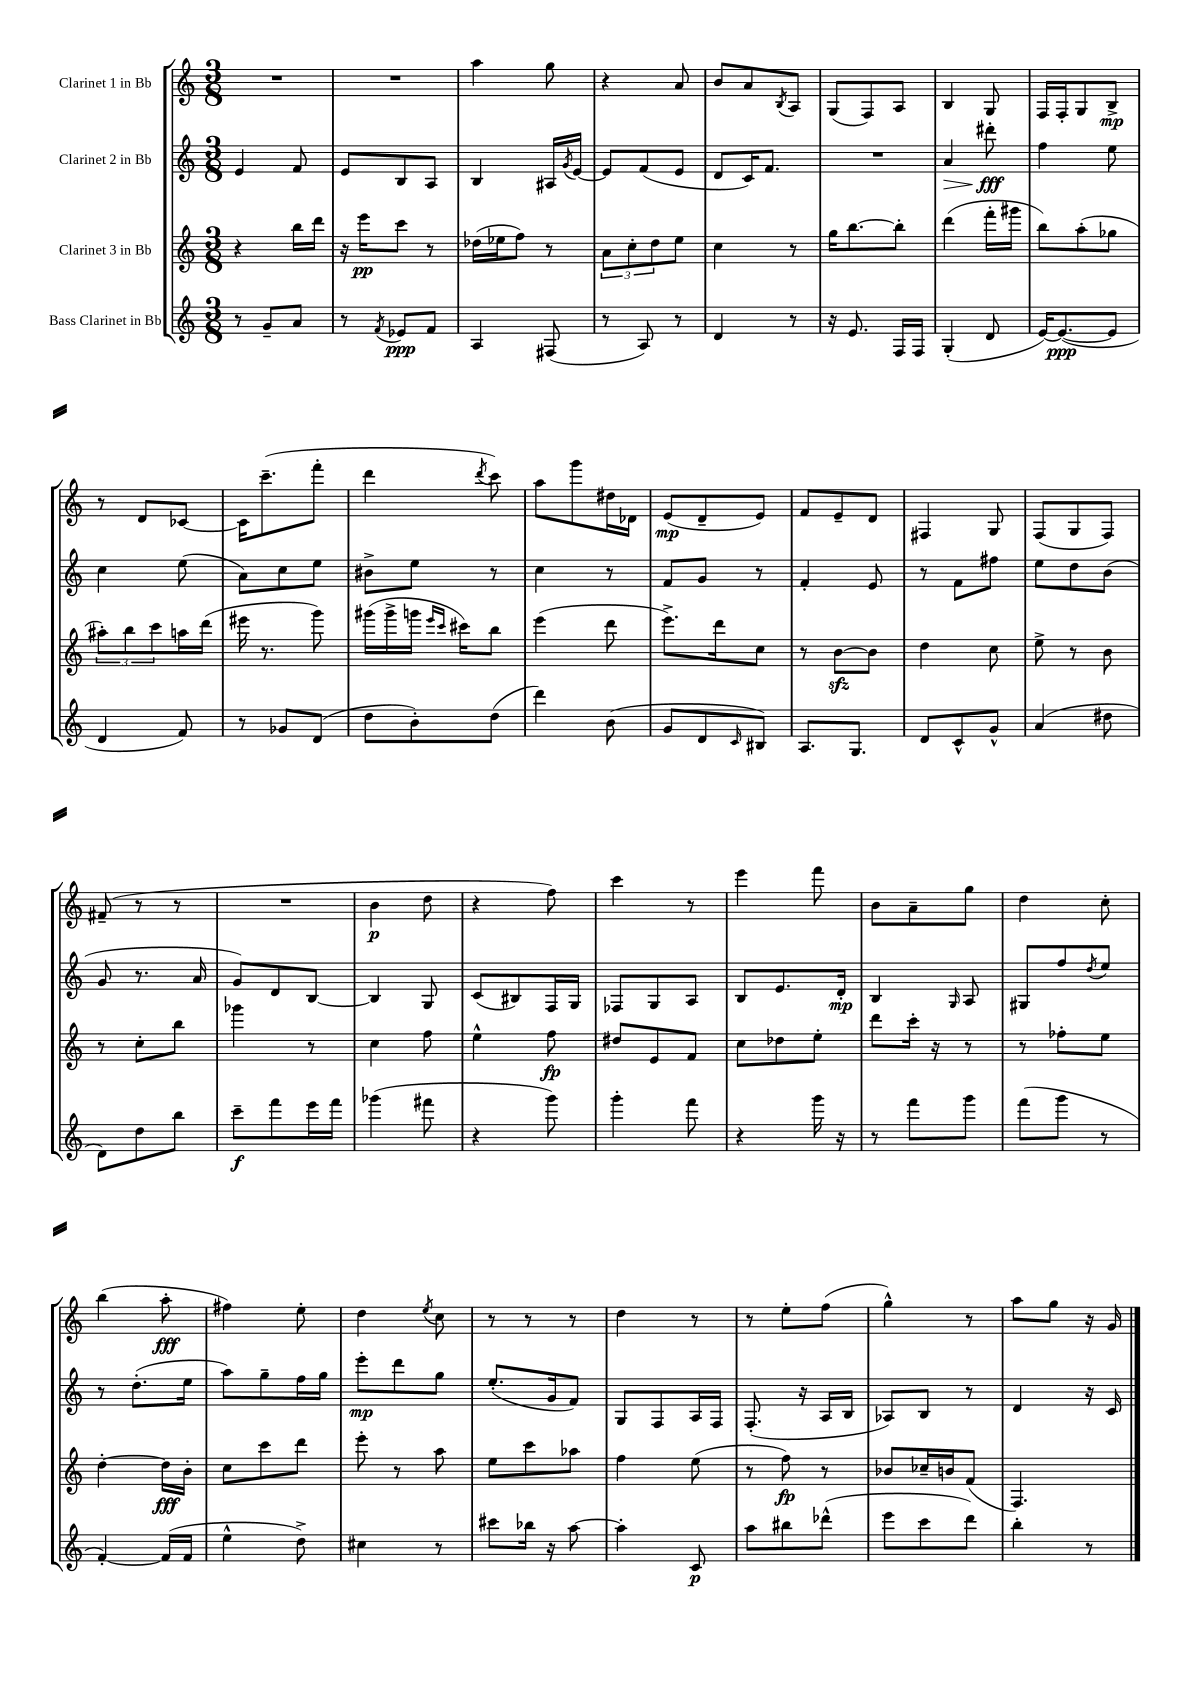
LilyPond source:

<<
\new StaffGroup <<
\new Staff = "s0" \with { instrumentName = "Clarinet 1 in Bb" } {
    \clef treble \key c \major \numericTimeSignature \time 3/8
    R4. |
    R4. |
    a''4 g''8 |
    r4 a'8 |
    b'8 a'8 \acciaccatura { b8 } a8 |
    g8( f8) a8 |
    b4 g8 |
    f16 f16-. g8 b8->\mp |
    r8 d'8 ces'8~ |
    ces'16 c'''8.--( f'''8-. |
    d'''4 \acciaccatura { d'''8 } c'''8) |
    a''8 g'''8 dis''16 des'16 |
    e'8\mp( d'8-- e'8) |
    f'8 e'8-- d'8 |
    fis4 g8 |
    f8( g8 f8) |
    fis'8--( r8 r8 |
    R4. |
    b'4\p d''8 |
    r4 f''8) |
    c'''4 r8 |
    e'''4 f'''8 |
    b'8 a'8-- g''8 |
    d''4 c''8-. |
    b''4( a''8-.\fff |
    fis''4) e''8-. |
    d''4 \acciaccatura { e''8 } c''8 |
    r8 r8 r8 |
    d''4 r8 |
    r8 e''8-. f''8( |
    g''4-^) r8 |
    a''8 g''8 r16 g'16 \bar "|." |
}
\new Staff = "s1" \with { instrumentName = "Clarinet 2 in Bb" } {
    \clef treble \key c \major \numericTimeSignature \time 3/8
    e'4 f'8 |
    e'8 b8 a8 |
    b4 ais16 \acciaccatura { g'8 } e'16~ |
    e'8 f'8( e'8 |
    d'8 c'16) f'8. |
    R4. |
    a'4\> dis'''8-.\fff\! |
    f''4 e''8 |
    c''4 e''8( |
    a'8) c''8 e''8 |
    bis'8-> e''8 r8 |
    c''4 r8 |
    f'8 g'8 r8 |
    f'4-. e'8 |
    r8 f'8 fis''8 |
    e''8 d''8 b'8( |
    g'8 r8. a'16 |
    g'8) d'8 b8~ |
    b4 g8 |
    c'8( bis8) f16 g16 |
    fes8 g8 a8 |
    b8 e'8. d'16-.\mp |
    b4 \grace { g16 } a8 |
    gis8 f''8 \acciaccatura { d''8 } e''8 |
    r8 d''8.-.( e''16 |
    a''8) g''8-- f''16 g''16 |
    e'''8-.\mp d'''8 g''8 |
    e''8.-.( g'16 f'8) |
    g8 f8 a16 f16 |
    f8.-.( r16 a16 b16 |
    aes8) b8 r8 |
    d'4 r16 c'16 \bar "|." |
}
\new Staff = "s2" \with { instrumentName = "Clarinet 3 in Bb" } {
    \clef treble \key c \major \numericTimeSignature \time 3/8
    r4 b''16 d'''16 |
    r16 e'''16\pp c'''8 r8 |
    des''16( ees''16 f''8) r8 |
    \tuplet 3/2 { a'8 c''8-. d''8 } e''8 |
    c''4 r8 |
    g''16 b''8.~ b''8-. |
    d'''4( f'''16-. gis'''16 |
    b''8) a''8-.( ges''8 |
    \tuplet 3/2 { ais''8-.) b''8 c'''8 } a''16 d'''16( |
    eis'''16 r8. g'''8) |
    gis'''16( gis'''16-> g'''16 \grace { e'''16 c'''16 } cis'''16) b''8 |
    e'''4( d'''8 |
    e'''8.->) d'''16 c''8 |
    r8 b'8~\sfz b'8 |
    d''4 c''8 |
    e''8-> r8 b'8 |
    r8 c''8-. b''8 |
    ges'''4 r8 |
    c''4 f''8 |
    e''4-^ f''8\fp |
    dis''8 e'8 f'8 |
    c''8 des''8 e''8-. |
    d'''8 c'''16-. r16 r8 |
    r8 fes''8-. e''8 |
    d''4~-. d''16\fff b'16-. |
    c''8 c'''8 d'''8 |
    e'''8-. r8 a''8 |
    e''8 c'''8 aes''8 |
    f''4 e''8( |
    r8 f''8\fp) r8 |
    bes'8 ces''16-- b'16 f'8( |
    f4.) \bar "|." |
}
\new Staff = "s3" \with { instrumentName = "Bass Clarinet in Bb" } {
    \clef treble \key c \major \numericTimeSignature \time 3/8
    r8 g'8-- a'8 |
    r8 \acciaccatura { f'8 } ees'8\ppp f'8 |
    a4 fis8( |
    r8 a8) r8 |
    d'4 r8 |
    r16 e'8. f16 f16 |
    g4-.( d'8 |
    e'16~) e'8.~\ppp( e'8 |
    d'4 f'8) |
    r8 ges'8 d'8( |
    d''8 b'8-.) d''8( |
    d'''4) b'8( |
    g'8 d'8 \grace { c'16 } bis8) |
    a8. g8. |
    d'8 c'8-^ g'8-^ |
    a'4( dis''8 |
    d'8) d''8 b''8 |
    c'''8--\f f'''8 e'''16 f'''16 |
    ges'''4( fis'''8 |
    r4 g'''8) |
    g'''4-. f'''8 |
    r4 g'''16 r16 |
    r8 f'''8 g'''8 |
    f'''8( g'''8 r8 |
    f'4~-.) f'16( f'16 |
    e''4-^ d''8->) |
    cis''4 r8 |
    cis'''8 bes''16 r16 a''8~ |
    a''4-. c'8\p |
    a''8 bis''8 des'''8-^( |
    e'''8 c'''8 d'''8) |
    b''4-. r8 \bar "|." |
}
>>
>>
\layout { \context { \Score \remove "Bar_number_engraver" } }
